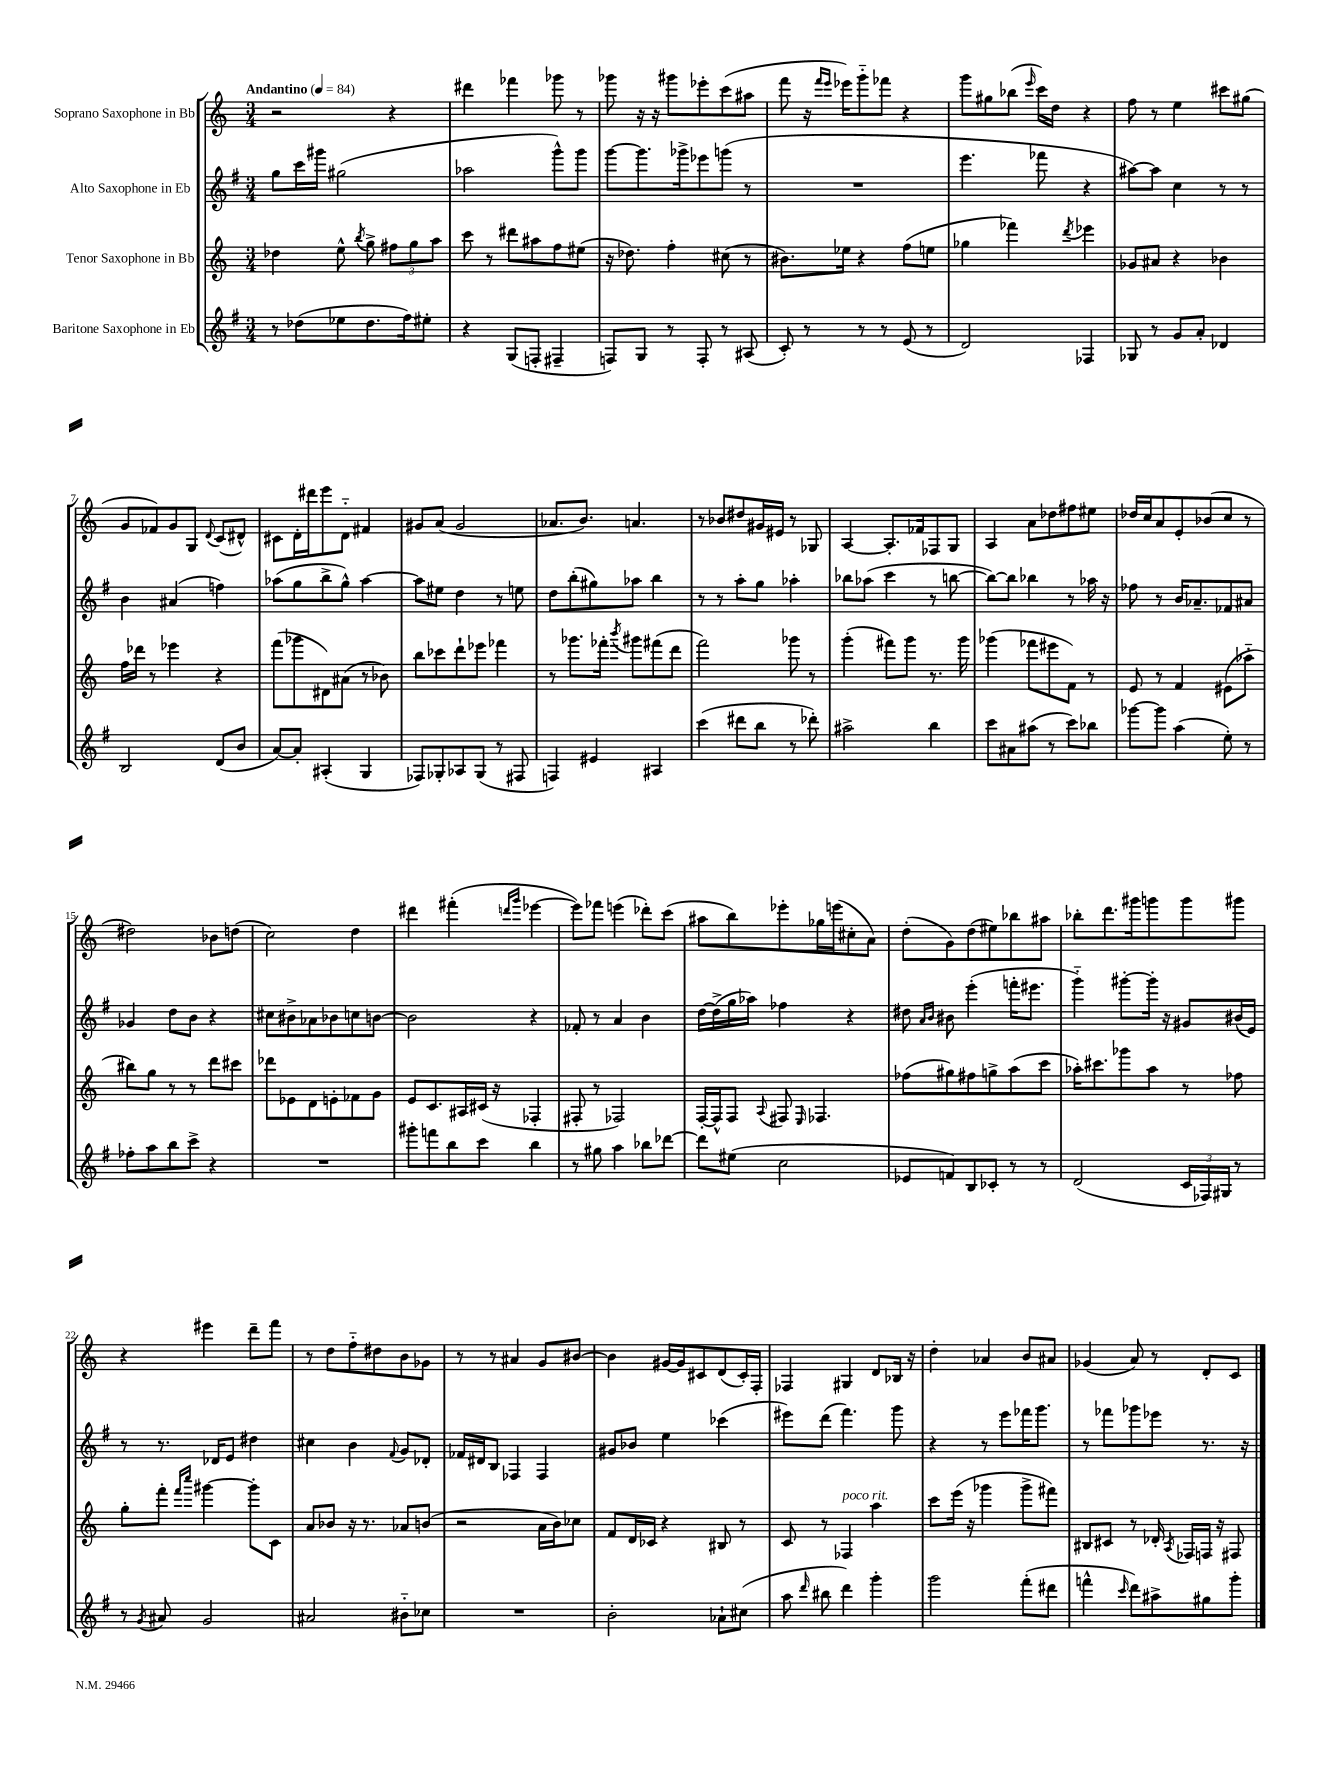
<<
\new StaffGroup <<
\new Staff = "s0" \with { instrumentName = "Soprano Saxophone in Bb" } {
    \clef treble \key c \major \numericTimeSignature \time 3/4 \tempo "Andantino" 4 = 84
    \autoBeamOff r2 r4 |
    dis'''4 fes'''4 ges'''8 r8 |
    ges'''8 r16 r16 gis'''8[ ees'''8-. c'''8( ais''8] |
    f'''8 r16 \grace { f'''16[ e'''16] } ees'''16[) g'''8-_ fes'''8] r4 |
    g'''8[ gis''8 bes''8]( \grace { e'''16 } c'''16[) d''16] r4 |
    f''8 r8 e''4 cis'''8[ gis''8]( |
    g'8[ fes'8) g'8 g8] \appoggiatura { d'8 } c'8[( dis'8]-^) |
    cis'8[ d'16-. dis'''16 e'''8 d'8]-_ fis'4 |
    gis'8[ a'8]( gis'2 |
    aes'8.[ b'8.]) a'4. |
    r8 bes'8[ dis''8 gis'16 eis'16] r8 ges8 |
    a4~ a8.[-. fes'16 fes8 g8] |
    a4 a'8[ des''8 fis''8 eis''8] |
    des''16[ c''16 a'8 e'8-. bes'8( c''8] r8 |
    dis''2) bes'8[ d''8]( |
    c''2) d''4 |
    dis'''4 fis'''4-.( \grace { d'''16[ g'''16] } ees'''4~ |
    ees'''8[) fes'''8] e'''4( des'''8[-.) c'''8]( |
    ais''8[ b''8) ees'''8-. ges''16 e'''16( cis''8-. a'8]) |
    d''8[-.( g'8) d''8( eis''8) bes''8 ais''8] |
    bes''8[-. d'''8. gis'''16 g'''8 g'''8 gis'''8] |
    r4 eis'''4 d'''8[-- f'''8] |
    r8 d''8[ f''8-_ dis''8 b'8 ges'8] |
    r8 r8 ais'4 g'8[ bis'8]~ |
    bis'4 gis'16[~ gis'16 cis'8 d'8( cis'16-.) f16]-. |
    fes4 gis4 d'8[ bes16] r16 |
    d''4-. aes'4 b'8[ ais'8] |
    ges'4( a'8) r8 d'8[-. c'8] \bar "|." |
}
\new Staff = "s1" \with { instrumentName = "Alto Saxophone in Eb" } {
    \clef treble \key g \major \numericTimeSignature \time 3/4
    \autoBeamOff g''8[ c'''16 gis'''16] gis''2( |
    aes''2 g'''8[-^) g'''8] |
    g'''8[~ g'''8. ges'''16-> ees'''8 g'''8]( r8 |
    R2. |
    e'''4. fes'''8 r4 |
    ais''8[~) ais''8] c''4 r8 r8 |
    b'4 ais'4( f''4) |
    aes''8[( g''8 b''8-> g''8]-^) aes''4~ |
    aes''8[ eis''8] d''4 r8 e''8 |
    d''8[ b''8-.( gis''8) aes''8] b''4 |
    r8 r8 a''8[-. g''8] aes''4-. |
    bes''8[ aes''8]( c'''4 r8 b''8~ |
    b''8[~) b''8] bes''4 r8 aes''16 r16 |
    fes''8 r8 b'16[ aes'8.-- fes'8 ais'8] |
    ges'4 d''8[ b'8] r4 |
    cis''8[ bis'8-> aes'8 bes'8 c''8 b'8]~ |
    b'2 r4 |
    fes'8-. r8 a'4 b'4 |
    d''16[~ d''16->( g''16 aes''16]) fes''4 r4 |
    dis''8 \grace { a'16[ b'16] } bis'8 e'''4-.( f'''16[-. eis'''8.] |
    g'''4-_) gis'''8[~-. gis'''16]-. r16 gis'8[ bis'16( e'16]) |
    r8 r8. des'16[ e'8] dis''4 |
    cis''4 b'4 \appoggiatura { fis'8 } g'8[ des'8]-. |
    fes'16[ dis'16 b8] fes4 fes4 |
    gis'8[ bes'8] e''4 ces'''4( |
    eis'''8[) d'''8]( fis'''4.) g'''8 |
    r4 r8 e'''8[ fes'''16 g'''8.] |
    r8 fes'''8[ ges'''8 ees'''8] r8. r16 \bar "|." |
}
\new Staff = "s2" \with { instrumentName = "Tenor Saxophone in Bb" } {
    \clef treble \key c \major \numericTimeSignature \time 3/4
    \autoBeamOff des''4 e''8-^ \acciaccatura { b''8 } g''8-> \tuplet 3/2 { fis''8[ g''8 a''8] } |
    c'''8 r8 dis'''8[ ais''8 f''8 eis''8]( |
    r16 des''8.) f''4-. cis''8( r8 |
    bis'8.[) ees''16] r4 f''8[( e''8] |
    ges''4 fes'''4) \acciaccatura { d'''8 } ees'''4 |
    ges'8[ ais'8] r4 bes'4 |
    f''16[ des'''16] r8 ees'''4 r4 |
    f'''8[( ges'''8 dis'8) ais'8]( r8 bes'8) |
    b''8[ ces'''8 d'''8-! ees'''8] fes'''4 |
    r8 ges'''8.[ fes'''16]-. \acciaccatura { b'''8 } gis'''8[ fis'''8( d'''8] |
    f'''2) ges'''8 r8 |
    g'''4-.( fis'''8[) g'''8] r8. g'''16 |
    ges'''4( fes'''8[ eis'''8 f'8]) r8 |
    e'8 r8 f'4 eis'8[( aes''8]-_ |
    bis''8[) g''8] r8 r8 d'''8[ cis'''8] |
    des'''8[ ees'8 d'8 e'8-. fes'8 g'8] |
    e'8[ c'8. ais16 cis'16]( r16 fes4-. |
    fis8-. r8 fes2) |
    f16[~-. f16-^ f8] \appoggiatura { a8 } fis8 \grace { e16 } fes4. |
    fes''8[( gis''8) fis''8 g''8-> a''8( c'''8] |
    aes''16[-.) cis'''8. ges'''8 aes''8] r8 fes''8 |
    g''8[-. f'''8]-. \grace { f'''16[ c''''16] } gis'''4~ gis'''8[-. c'8] |
    a'8[ bes'8] r16 r8. aes'8[ b'8]( |
    r2 a'16[ b'16) ces''8] |
    f'8[ d'16 ces'16] r4 bis8 r8 |
    c'8 r8 fes4^\markup { \italic "poco rit." } a''4 |
    c'''8[ e'''16]( r16 ges'''4 ges'''8[-> fis'''8]) |
    bis8[ cis'8] r8 des'16-. \acciaccatura { a8 } fes16[ f16] r16 fis8 \bar "|." |
}
\new Staff = "s3" \with { instrumentName = "Baritone Saxophone in Eb" } {
    \clef treble \key g \major \numericTimeSignature \time 3/4
    \autoBeamOff r8 des''8[( ees''8 des''8. fis''16) eis''8]-. |
    r4 g8[( f8]-. fis4-- |
    f8[) g8] r8 f8-. r8 ais8( |
    c'8-.) r8 r8 r8 e'8( r8 |
    d'2) fes4 |
    ges8 r8 g'8[ a'8]-. des'4 |
    b2 d'8[( b'8] |
    a'8[~) a'8]-. ais4-.( g4 |
    fes8[) ges8-. aes8 ges8]( r8 fis8 |
    f4) eis'4 ais4 |
    c'''4( dis'''8[ b''8] r8 des'''8-.) |
    ais''2-> b''4 |
    c'''8[ ais'8 ais''8]( r8 c'''8[) bes''8] |
    ges'''8[~ ges'''8] a''4( e''8-.) r8 |
    fes''8[-. a''8 b''8 c'''8]-> r4 |
    R2. |
    gis'''8[-. f'''8 b''8 c'''8] b''4 |
    r8 gis''8 a''4 bes''8[ des'''8]~ |
    des'''8[ eis''8]( c''2 |
    ees'8[ f'8) b8 ces'8]-. r8 r8 |
    d'2( \tuplet 3/2 { c'16[ fes16) gis16] } r8 |
    r8 \acciaccatura { g'8 } ais'8 g'2 |
    ais'2 bis'8[-_ ces''8] |
    R2. |
    b'2-. aes'8[-! cis''8]( |
    a''8 \grace { d'''16 } bis''8 d'''4) g'''4-. |
    g'''2 fis'''8[-.( dis'''8] |
    f'''4-^ \grace { c'''16 } d'''8[) ais''8-> gis''8 g'''8]-. \bar "|." |
}
>>
>>
